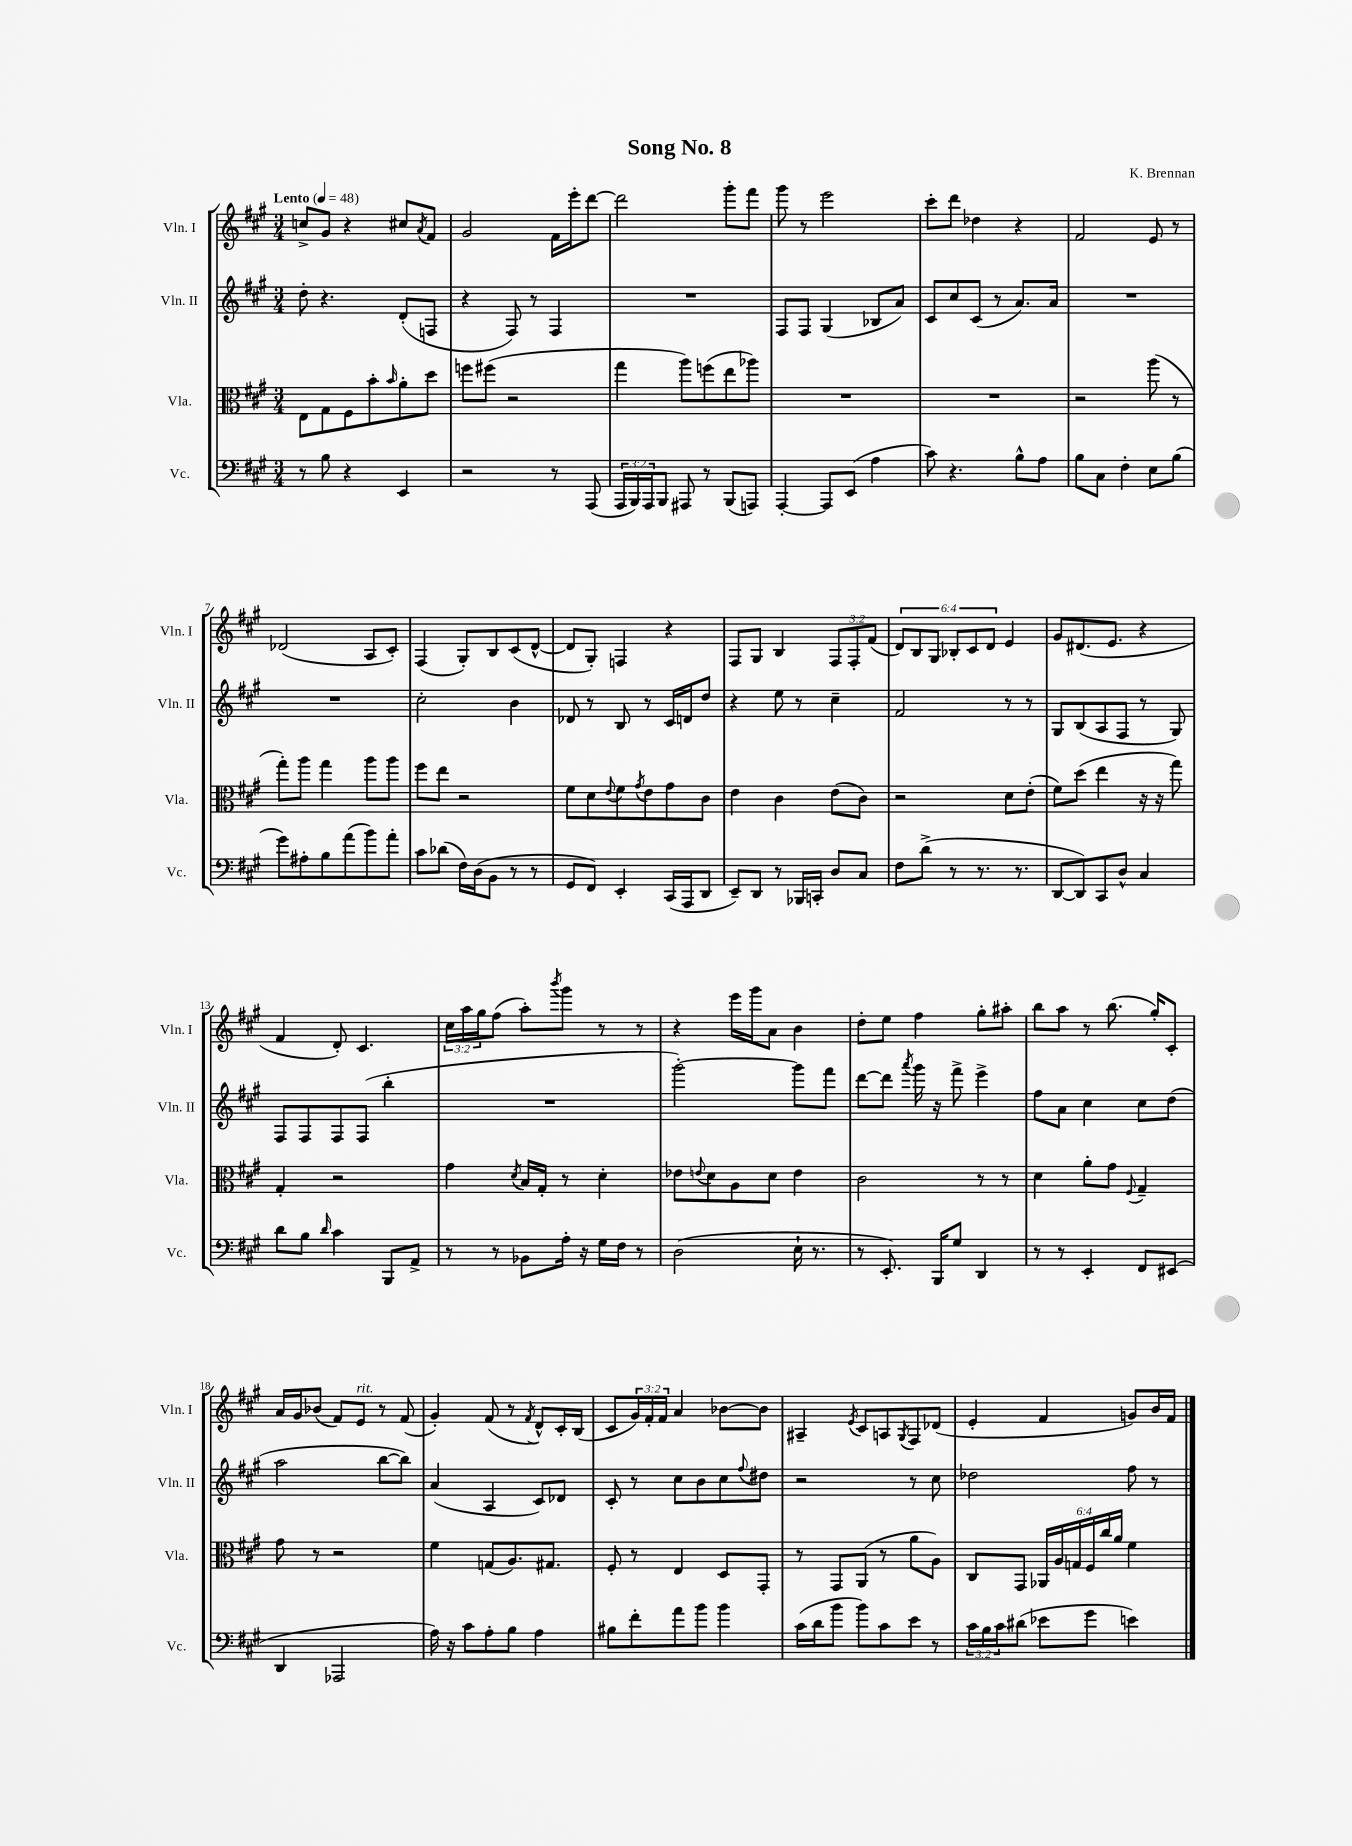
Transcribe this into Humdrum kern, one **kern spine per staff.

**kern	**kern	**kern	**kern
*staff4	*staff3	*staff2	*staff1
*clefF4	*clefC3	*clefG2	*clefG2
*k[f#c#g#]	*k[f#c#g#]	*k[f#c#g#]	*k[f#c#g#]
*M3/4	*M3/4	*M3/4	*M3/4
*MM48	*MM48	*MM48	*MM48
8r	8E\L	8dd'\	8cc^/L
8B\	8G#\	4.r	8g#/J
4r	8F#\	.	4r
.	8b'\	.	.
.	16qqb/	.	.
4EE/	8a'\	(8d'/L	8cc#/L
.	.	.	8qa/
.	8dd\J	8F/J	8f#/J
=	=	=	=
2r	8ff\L	4r	2g#/
.	(8ff#\J	.	.
.	2r	8F#/)	.
.	.	8r	.
8r	.	4F#/	16f#\LL
.	.	.	16eee'\J
(8AAA/	.	.	[8ddd\J
=	=	=	=
24AAA/LL	4gg#\	2.r	2ddd\]
24BBB/)	.	.	.
24AAA/J	.	.	.
8BBB/J	.	.	.
8AAA#/	8aa\L)	.	.
8r	(8ff\	.	.
(8BBB/L	8ee\	.	8ggg#'\L
8AAA/J)	8aa-\J)	.	8fff#\J
=	=	=	=
[4AAA'/	2.r	8F#/L	8ggg#\
.	.	8F#/J	8r
8AAA/]L	.	(4G#/	2eee\
(8EE/J	.	.	.
4A\	.	8B-/L	.
.	.	8a/J)	.
=	=	=	=
8c#\)	2.r	8c#/L	8ccc#'\L
4.r	.	8cc#/	8ddd\J
.	.	(8c#/J	4dd-\
.	.	8r	.
8B^^\L	.	8.a/L)	4r
8A\J	.	.	.
.	.	16a/Jk	.
=	=	=	=
8B\L	2r	2.r	2f#/
8C#\J	.	.	.
4F#'\	.	.	.
8E\L	(8aa\	.	8e/
(8B\J	8r	.	8r
=	=	=	=
8g#\L)	8gg#'\L)	2.r	(2d-/
8A#'\	8aa\J	.	.
8B\	4gg#\	.	.
(8a\	.	.	.
8b\)	8aa\L	.	8A/L
8a'\J	8aa\J	.	8c#'/J)
=	=	=	=
8c#\L	8ff#\L	2cc#'\	(4F#/
(8d-\J	8ee\J	.	.
16F#\LL)	2r	.	8G#'/L)
(16D\J	.	.	.
8BB\J	.	.	8B/
8r	.	4b\	(8c#/
8r	.	.	[8d^^/J
=	=	=	=
8GG#/L	8f#\L	8d-/	8d/]L
8FF#/J)	8d\	8r	8G#'/J)
.	8qqe/	.	.
4EE'/	8f#\	8B/	4F/
.	8qg#/	.	.
.	8e\	8r	.
(16CC#/LL	8g#\	16c#/LL	4r
16AAA/J	.	16d/J	.
8DD/J	8c#\J	8dd/J	.
=	=	=	=
8EE~/L)	4e\	4r	8F#/L
8DD/J	.	.	8G#/J
8r	4c#\	8ee\	4B/
16BBB-/LL	.	8r	.
16CC'/JJ	.	.	.
8D/L	(8e\L	4cc#~\	12F#/L
.	.	.	12F#'/
8C#/J	8c#\J)	.	.
.	.	.	(12f#/J
=	=	=	=
8F#\L	2r	2f#/	12d/L)
.	.	.	12B/
(8d^\J	.	.	.
.	.	.	12G#/J
8r	.	.	12B-'/L
.	.	.	12c#/
8.r	.	.	.
.	.	.	12d/J
.	8d\L	8r	4e/
8.r	.	.	.
.	(8e'\J	8r	.
=	=	=	=
[8DD/L	8f#\L)	8G#/L	8g#/L
8DD/])	(8dd\J	(8B/	(8.d#/
8CC#/	4ee\	8A/	.
.	.	.	8.e/J
8D^^/J	.	8F#/J	.
4C#/	16r	8r	4r
.	16r	.	.
.	8gg#\)	8G#/)	.
=	=	=	=
8d\L	4G#'/	8F#/L	4f#/
8B\J	.	8F#/	.
16qqd/	.	.	.
4c#\	2r	8F#/	8d'/)
.	.	(8F#/J	4.c#/
8BBB/L	.	4bb'\	.
8AA^/J	.	.	.
=	=	=	=
8r	4g#\	2.r	24cc#\LL
.	.	.	24aa\
.	.	.	24gg#\J
8r	.	.	(8ff#\J
.	8qd/	.	.
8BB-\L	16B/LL	.	8aa'\L)
.	16G#'/JJ	.	.
.	.	.	8qbbb/
16A'\Jk	8r	.	8ggg#\J
16r	.	.	.
16G#\LL	4d'\	.	8r
16F#\JJ	.	.	.
8r	.	.	8r
=	=	=	=
(2D\	8e-\L	[2ggg#'\)	4r
.	8qqe/	.	.
.	8d\	.	.
.	8A\	.	16eee\LL
.	.	.	16ggg#\J
.	8d\J	.	8a\J
16E`\	4e\	8ggg#\]L	4b\
8.r	.	.	.
.	.	8fff#\J	.
=	=	=	=
8r	2c#\	[8ddd\L	8dd'\L
8.EE'/)	.	8ddd\]J	8ee\J
.	.	8qaaa/	.
.	.	16ggg#\	4ff#\
16BBB/LK	.	16r	.
8G#/J	.	8fff#^\	.
4DD/	8r	4eee^\	8gg#'\L
.	8r	.	8aa#'\J
=	=	=	=
8r	4d\	8ff#\L	8bb\L
8r	.	8a\J	8aa\J
4EE'/	8a'\L	4cc#\	8r
.	8g#\J	.	(8.bb\
.	8qqF#/	.	.
8FF#/L	4G#~/	8cc#\L	.
.	.	.	16gg#'/LK)
(8EE#/J	.	(8dd\J	8c#'/J
=	=	=	=
4DD/	8g#\	2aa\	16a/LL
.	.	.	16g#/J
.	8r	.	(8b-/J
2AAA-/	2r	.	8f#/L)
.	.	.	8e/J
.	.	[8bb\L	8r
.	.	8bb\]J)	(8f#/
=	=	=	=
16A\)	4f#\	(4a/	4g#'/)
16r	.	.	.
8c#\L	.	.	.
8A'\	(8G/L	4A/	(8f#/
8B\J	8.A/)	.	8r
.	.	.	8qf#/
4A\	.	8c#/L)	8d^^/L)
.	8.G#/J	.	.
.	.	8d-/J	16c#'/L
.	.	.	(16B/JJ
=	=	=	=
8B#\L	8F#'/	8c#'/	8c#/L
8f#'\	8r	8r	24g#/L)
.	.	.	24f#'/
.	.	.	24f#/JJ
8a\	4E/	8cc#\L	4a/
8b\J	.	8b\	.
4b\	8D/L	8cc#\	[8b-\L
.	.	8qqff#/	.
.	8GG#'/J	8dd#\J	8b-\]J
=	=	=	=
(16c#\LL	8r	2r	4A#~/
16d\J	.	.	.
8b\J	8GG#/L	.	.
.	.	.	8qe/
8b\L)	(8AA/J	.	8c#/L
8c#\	8r	.	8A/
.	.	.	8qG#/
8e\J	8a\L	8r	8F#/
8r	8A\J)	8cc#\	(8d-/J
=	=	=	=
24c#\LL	8C#/L	2dd-\	4e'/
24B\	.	.	.
24c#\J	.	.	.
(8d#\J	8GG#/J	.	.
8e-\L	24AA-/LL	.	4f#/
.	24A/	.	.
.	24G/	.	.
8g#\J	24F#/	.	.
.	24cc#/	.	.
.	24a/JJ	.	.
4e\)	4f#\	8ff#\	8g/L)
.	.	8r	16b/L
.	.	.	16f#/JJ
==	==	==	==
*-	*-	*-	*-
